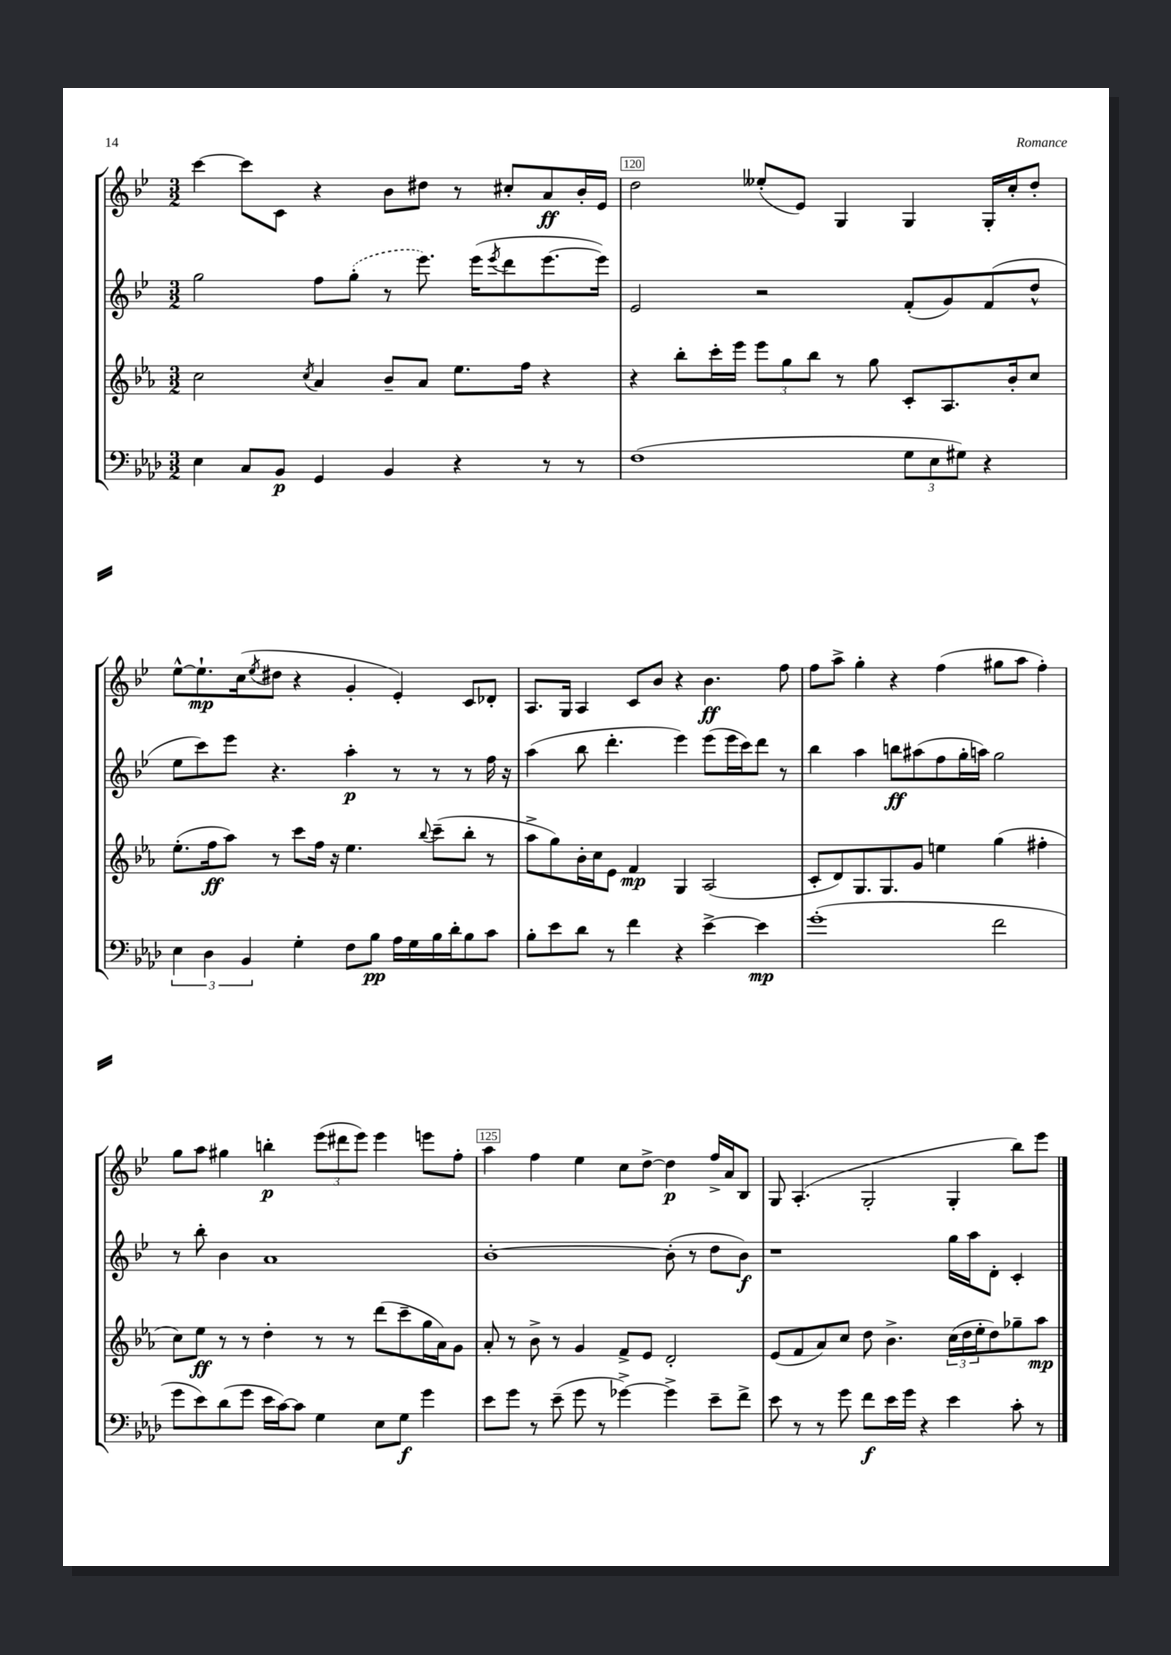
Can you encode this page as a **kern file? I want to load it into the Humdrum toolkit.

**kern	**kern	**kern	**kern
*staff4	*staff3	*staff2	*staff1
*clefF4	*clefG2	*clefG2	*clefG2
*k[b-e-a-d-]	*k[b-e-a-]	*k[b-e-]	*k[b-e-]
*M3/2	*M3/2	*M3/2	*M3/2
4E-	2cc	2gg	[4ccc
8C	.	.	8ccc]
8BB-	.	.	8c
.	8qcc	.	.
4GG	4a-	8ff	4r
.	.	(8gg'	.
4BB-	8b-~	8r	8b-
.	8a-	8.eee-)	8dd#
4r	8.ee-	.	8r
.	.	(16eee-	.
.	.	8qeee-	.
.	.	8ddd	8cc#'
.	16ff	.	.
8r	4r	[8.eee-	8a
8r	.	.	16b-'
.	.	16eee-])	16e-
=	=	=	=
(1F	4r	2e-	2dd
.	8bb-'	.	.
.	16ccc'	.	.
.	16eee-	.	.
.	12eee-	2r	(8ee--'
.	12gg	.	.
.	.	.	8e-)
.	12bb-	.	.
.	8r	.	4G
.	8gg	.	.
12G	8c'	(8f'	4G
12E-	.	.	.
.	8.A-	8g)	.
12G#)	.	.	.
4r	.	(8f	16G'
.	16b-'	.	16cc'
.	8cc	8dd^^	8dd'
=	=	=	=
6E-	(8.ee-'	8ee-	[8ee-^^
.	.	8ccc)	8.ee-`]
6D-	.	.	.
.	16ff	.	.
.	8aa-)	8eee-	.
.	.	.	(16cc
6BB-	.	.	.
.	.	.	8qee-
.	8r	4.r	8dd#
4G'	8ccc	.	4r
.	16ff	.	.
.	16r	.	.
8F	4.ee-	4aa'	4g'
8B-	.	.	.
16A-	.	8r	4e-')
16G	.	.	.
.	8qqbb-	.	.
16B-	(8ccc~	8r	.
16d-'	.	.	.
8B-	8bb-'	8r	8c
8c	8r	16ff	8d-'
.	.	16r	.
=	=	=	=
8B-'	8aa-^	(4aa	8.A
8e-	8gg)	.	.
.	.	.	16G
8d-	16b-'	8bb-	4A
.	16cc	.	.
8r	8e-	4.ddd'	.
4f	4f	.	8c
.	.	.	8b-
4r	4G	4eee-)	4r
[4e-^	(2A-	(8eee-	4.b-
.	.	16eee-	.
.	.	16ccc)	.
4e-]	.	8ddd	.
.	.	8r	8ff
=	=	=	=
(1g'	8c'	4bb-	8ff
.	8d)	.	8aa^
.	8.G	4aa	4gg'
.	8.G	.	.
.	.	8bb	4r
.	8g	(8aa#	.
.	4ee	8ff	(4ff
.	.	16gg'	.
.	.	16aa)	.
2f	(4gg	2gg	8gg#
.	.	.	8aa
.	4ff#'	.	4ff')
=	=	=	=
8g	8cc)	8r	8gg
8e-)	8ee-	8bb-'	8aa
(8d-	8r	4b-	4gg#
8g	8r	.	.
16e-	4dd'	1a	4bb'
[16c)	.	.	.
8c]	.	.	.
4G	8r	.	(12eee-
.	.	.	12ddd#
.	8r	.	.
.	.	.	12eee-)
8E-	(8ddd	.	4eee-
8G	8ccc~	.	.
4g	16gg	.	8eee
.	16a-)	.	.
.	8g	.	8ff'
=	=	=	=
8e-	8a-'	[1b-'	4aa
8g	8r	.	.
8r	8b-^	.	4ff
(8e-~	8r	.	.
8g	4g	.	4ee-
8r	.	.	.
[4g-^)	8f^	.	8cc
.	8e-	.	[8dd^
4g-^]	2d'	(8b-']	4dd]
.	.	8r	.
8e-~	.	8dd	16ff^
.	.	.	16a
8f^	.	8b-)	8B-
=	=	=	=
8e-	(8e-	1r	8G
8r	8f	.	(4.A'
8r	8a-)	.	.
8g	8cc	.	.
8f	8dd	.	2G'
16e-	4.b-^	.	.
16g	.	.	.
4r	.	.	.
4e-	(24cc	16gg	4G'
.	24dd	.	.
.	.	16aa	.
.	24ee-'	.	.
.	8dd)	8d'	.
8c'	8gg-~	4c'	8bb-)
8r	8aa-	.	8eee-
==	==	==	==
*-	*-	*-	*-
